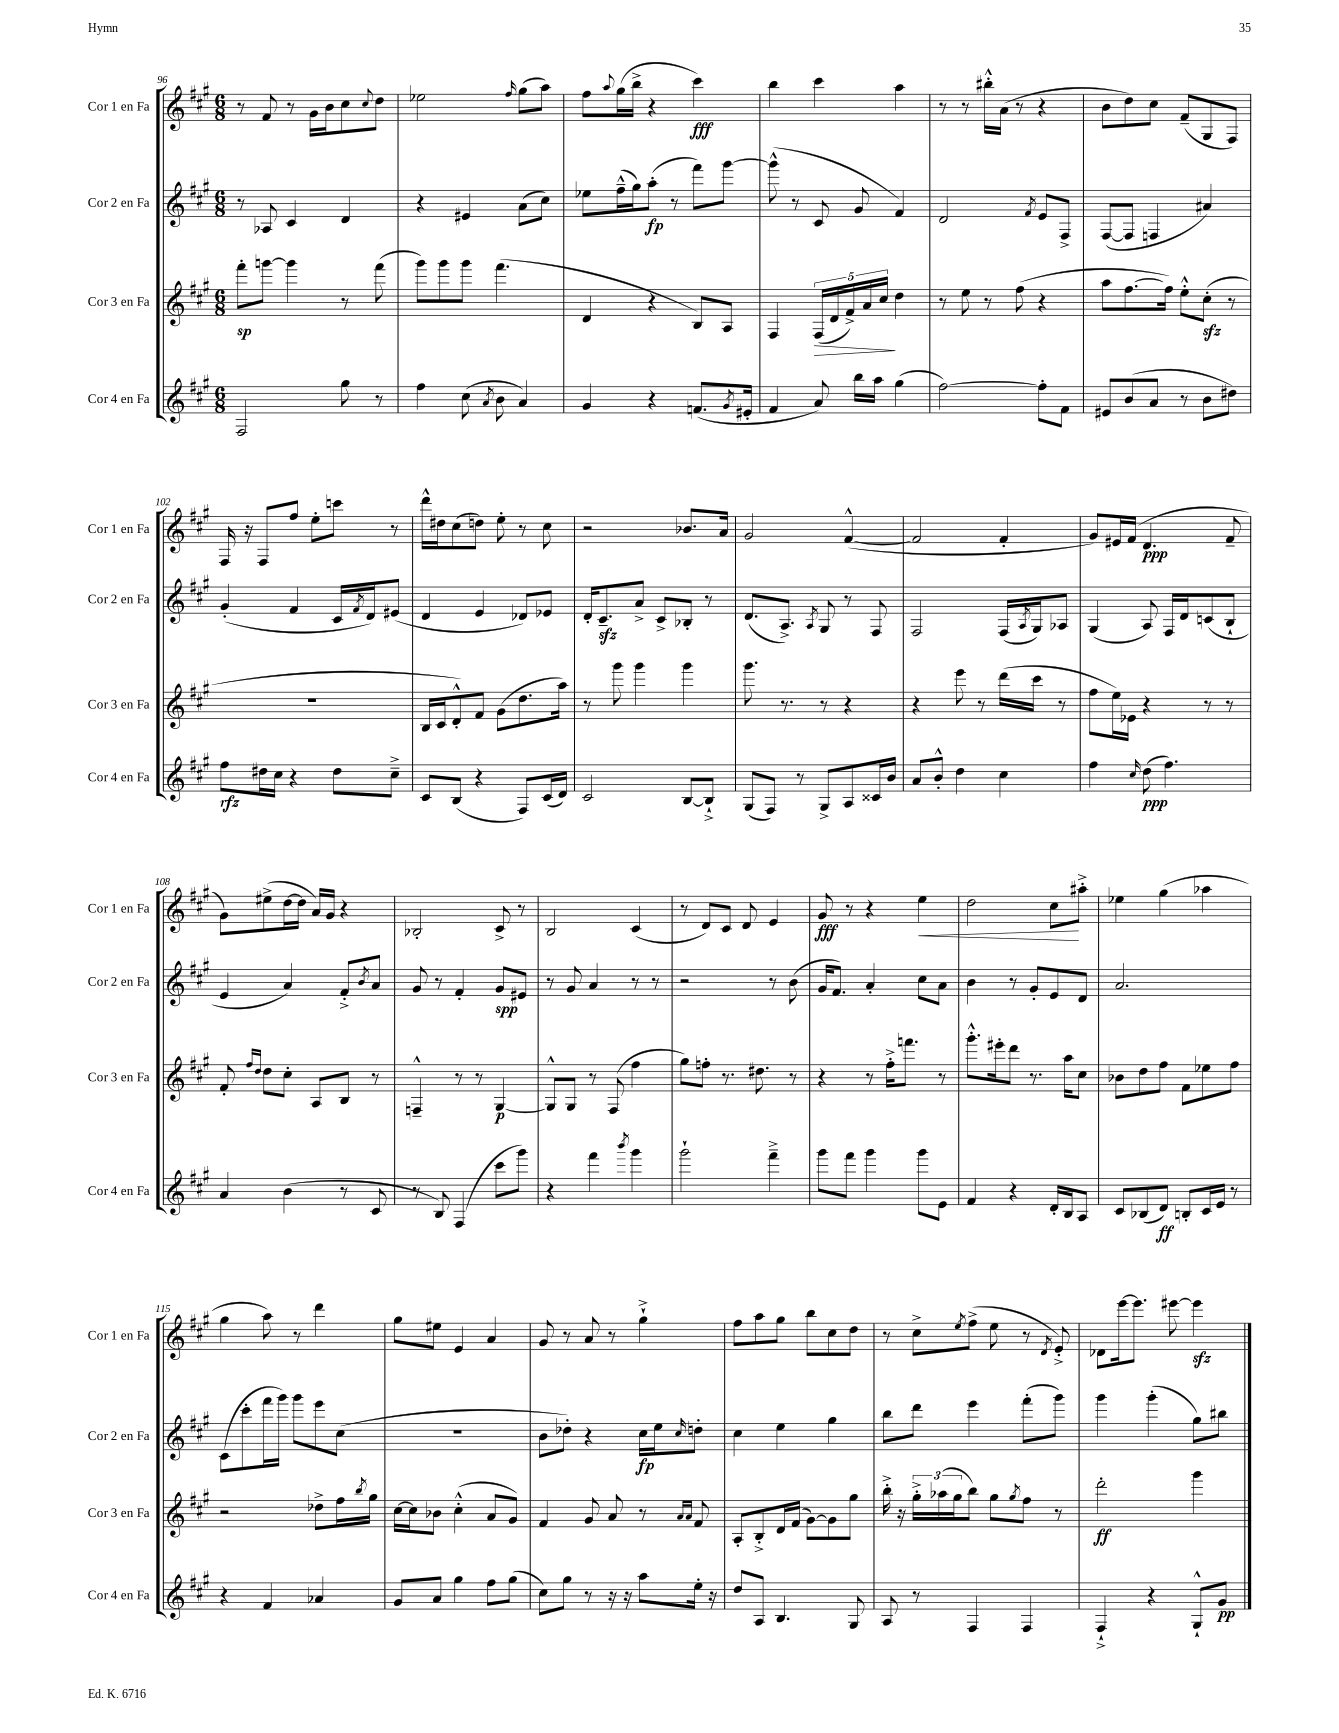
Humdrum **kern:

**kern	**kern	**kern	**kern
*staff4	*staff3	*staff2	*staff1
*clefG2	*clefG2	*clefG2	*clefG2
*k[f#c#g#]	*k[f#c#g#]	*k[f#c#g#]	*k[f#c#g#]
*M6/8	*M6/8	*M6/8	*M6/8
2F#	8fff#'	8r	8r
.	[8ggg	8A-	8f#
.	4ggg]	4c#	8r
.	.	.	16g#
.	.	.	16b
8gg#	8r	4d	8cc#
.	.	.	8qqcc#
8r	(8fff#	.	8dd
=	=	=	=
4ff#	8ggg#)	4r	2ee-
.	8ggg#	.	.
(8cc#	8ggg#	4e#	.
8qa	.	.	.
8b	(4.fff#	.	.
.	.	.	16qqff#
4a)	.	(8a	(8gg#
.	.	8cc#)	8aa)
=	=	=	=
4g#	4d	8ee-	8ff#
.	.	.	8qqaa
.	.	(16ff#~^^	(16gg#
.	.	16gg#)	16bb^
4r	4r	(8aa'	4r
.	.	8r	.
(8.f	8B)	8fff#)	4ccc#)
.	8A	[8ggg#	.
8qg#	.	.	.
16e#'	.	.	.
=	=	=	=
4f#	4F#	(8ggg#^^]	4bb
.	.	8r	.
8a)	(20F#	8c#	4ccc#
.	20d	.	.
.	20f#^)	.	.
16bb	.	8g#	.
.	20a	.	.
16aa	.	.	.
.	20cc#	.	.
(4gg#	4dd	4f#)	4aa
=	=	=	=
[2ff#)	8r	2d	8r
.	8ee	.	8r
.	8r	.	16bb#'^^
.	.	.	(16a
.	(8ff#	.	8r
.	.	8qf#	.
8ff#']	4r	8e	4r
8f#	.	8F#^	.
=	=	=	=
8e#	8aa	([8F#	8b
(8b	[8.ff#	8F#]	8dd)
8a	.	4F	8cc#
.	16ff#])	.	.
8r	8ee'^^	.	(8f#~
8b	(8cc#'	4a#)	8G#
8dd#)	8r	.	8F#)
=	=	=	=
8ff#	2.r	(4g#'	16F#
.	.	.	16r
16dd#	.	.	8F#
16cc#	.	.	.
4r	.	4f#	8ff#
.	.	.	8ee'
8dd#	.	16c#	8ccc
.	.	8qf#	.
.	.	16d)	.
8cc#~^	.	(8e#	8r
=	=	=	=
8c#	16B	4d	16ddd^^
.	16c#	.	16dd#
(8B	8d'^^)	.	(8cc#
4r	8f#	4e	8dd)
.	(8g#	.	8ee'
8F#)	8.dd	8d-)	8r
(16c#	.	8e-	8cc#
16d)	16aa)	.	.
=	=	=	=
2c#	8r	16d'	2r
.	.	8.c#~	.
.	8ggg#	.	.
.	4ggg#	8a^	.
.	.	8c#^	.
[8B	4ggg#	8B-'	8.b-
8B`^]	.	8r	.
.	.	.	16a
=	=	=	=
(8G#	8.ggg#	(8.d	2g#
8F#)	.	.	.
.	8.r	8.A^)	.
8r	.	.	.
.	.	8qA	.
8G#^	8r	8G#	.
8A	4r	8r	([4f#^^
16c##	.	8F#	.
16b	.	.	.
=	=	=	=
8a	4r	2F#	2f#]
8b'^^	.	.	.
4dd	8eee	.	.
.	8r	.	.
4cc#	(16ddd	(16F#	4f#'
.	.	8qA	.
.	16ccc#	16G#)	.
.	8r	8A-	.
=	=	=	=
4ff#	8ff#	(4G#	8g#)
.	16ee)	.	16e#
.	16e-	.	(16f#
16qqcc#	.	.	.
(8dd	4r	8A)	4.d
4.ff#)	.	16F#	.
.	.	16d	.
.	8r	(8c	.
.	8r	8B`	8f#~
=	=	=	=
4a	8f#'	4e	8g#)
.	16qqff#	.	.
.	16qqdd	.	.
.	8dd	.	(8ee#^
(4b	8cc#'	4a)	[16dd
.	.	.	16dd]
.	8A	.	16a)
.	.	.	16g#
8r	8B	8f#'^	4r
.	.	8qb	.
8c#	8r	8a	.
=	=	=	=
8r	4F~^^	8g#	2B-'
8B)	.	8r	.
(4F#	8r	4f#'	.
.	8r	.	.
8ccc#	[4G#	8g#	8c#^
8ggg#)	.	8e#	8r
=	=	=	=
4r	8G#^^]	8r	2B
.	8G#	8g#	.
4fff#	8r	4a	.
.	(8F#	.	.
8qbbb	.	.	.
4ggg#	4ff#	8r	(4c#
.	.	8r	.
=	=	=	=
2ggg#`	8gg#)	2r	8r
.	8ff'	.	8d)
.	8.r	.	8c#
.	.	.	8d
.	8.dd#	.	.
4fff#~^	.	8r	4e
.	8r	(8b	.
=	=	=	=
8ggg#	4r	16g#	8g#
.	.	8.f#)	.
8fff#	.	.	8r
4ggg#	8r	4a'	4r
.	16ff#'^	.	.
.	8.fff	.	.
8ggg#	.	8cc#	4ee
8e	8r	8a	.
=	=	=	=
4f#	8.ggg#'^^	4b	2dd
.	16eee#'	.	.
4r	8ddd	8r	.
.	8.r	8g#'	.
16d'	.	8e	8cc#
16B	16aa	.	.
8A	8cc#	8d	8aa#'^
=	=	=	=
8c#	8b-	2.a	4ee-
(8B-	8dd	.	.
8d)	8ff#	.	(4gg#
8B'	8f#	.	.
16c#	8ee-	.	4aa-
16e	.	.	.
8r	8ff#	.	.
=	=	=	=
4r	2r	(8c#	4gg#
.	.	8ccc#'	.
4f#	.	16fff#	8aa)
.	.	16ggg#)	.
.	.	8ggg#	8r
4a-	8dd-^	8eee	4ddd
.	16ff#	(8cc#	.
.	8qbb	.	.
.	16gg#	.	.
=	=	=	=
8g#	[16cc#	2.r	8gg#
.	16cc#]	.	.
8a	8b-	.	8ee#
4gg#	(4cc#'^^	.	4e
8ff#	8a	.	4a
(8gg#	8g#)	.	.
=	=	=	=
8cc#)	4f#	8b	8g#
8gg#	.	8dd-')	8r
8r	8g#	4r	8a
16r	8a	.	8r
16r	.	.	.
8aa	8r	16cc#	4gg#`^
.	.	16ee	.
.	16qqa	.	.
.	16qqa	16qqcc#	.
16ee'	8f#	8dd'	.
16r	.	.	.
=	=	=	=
8dd	8A'	4cc#	8ff#
8A	8B'^	.	8aa
4.B	16d	4ee	8gg#
.	(16f#	.	.
.	[8g#)	.	8bb
.	8g#]	4gg#	8cc#
8G#	8gg#	.	8dd
=	=	=	=
8A	16bb'^	8bb	8r
.	16r	.	.
8r	24gg#'^	8ddd	8cc#^
.	(24aa-	.	.
.	24gg#	.	.
.	.	.	8qee
4F#	8bb)	4eee	(8ff#^
.	8gg#	.	8ee
.	8qgg#	.	.
4F#	8ff#	(8fff#'	8r
.	.	.	8qd
.	8r	8ggg#)	8e'^)
=	=	=	=
4F#`^	2ddd'	4ggg#	8d-
.	.	.	[16eee
.	.	.	8.eee]
4r	.	(4ggg#'	.
.	.	.	[8eee#
8G#`^^	4ggg#	8gg#)	4eee#]
8g#	.	8bb#	.
==	==	==	==
*-	*-	*-	*-
